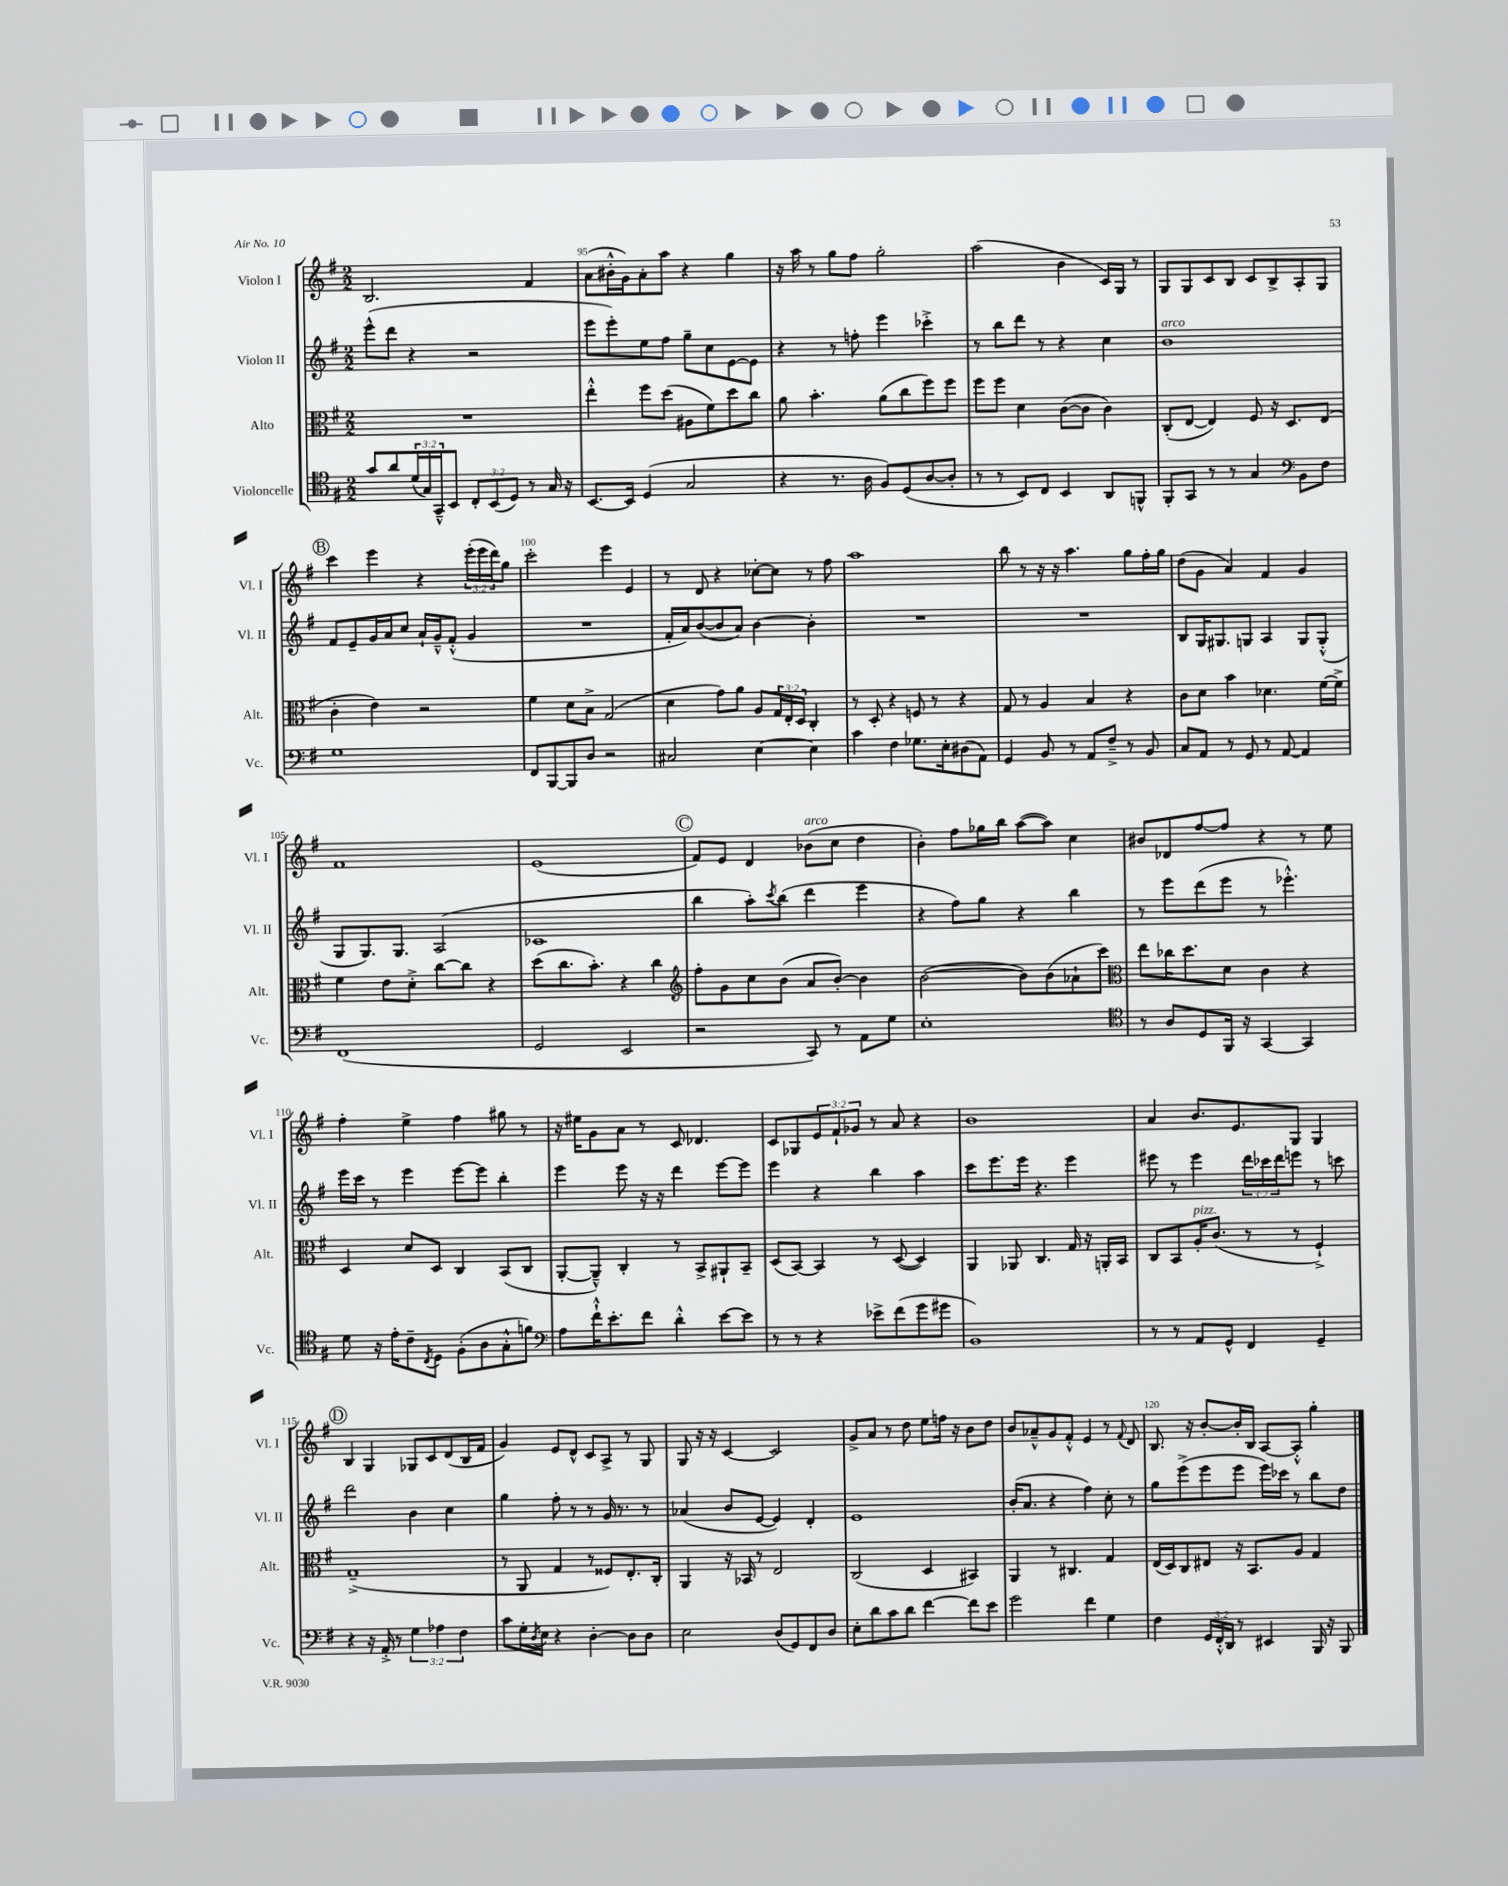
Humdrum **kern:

**kern	**kern	**kern	**kern
*part4	*part3	*part2	*part1
*staff4	*staff3	*staff2	*staff1
*I"Violoncelle	*I"Alto	*I"Violon II	*I"Violon I
*I'Vc.	*I'Alt.	*I'Vl. II	*I'Vl. I
*clefC4	*clefC3	*clefG2	*clefG2
*k[f#]	*k[f#]	*k[f#]	*k[f#]
*M2/2	*M2/2	*M2/2	*M2/2
=94	=94	=94	=94
8g/L	1r	(8eee^^\L	2.B/
8a/	.	8ddd\J	.
(24d/L	.	4r	.
24G/)	.	.	.
24GG~^^/J	.	.	.
8BB/J	.	.	.
12C'/L	.	2r	.
(12BB/	.	.	.
12D/J)	.	.	.
8r	.	.	4f#/
16G/	.	.	.
16r	.	.	.
=95	=95	=95	=95
[8.BB/L	4ee'^^\	8eee\L	(8a\L
.	.	8eee'\)	16b#X'^^\L
16BB/Jk]	.	.	16g\J)
(4D/	8ff#\L	8ee\	8a'\
.	(8dd\J	8ff#\J	8aa\J
2G/	8A#X\L	8gg~\L	4r
.	8f#\)	8cc\	.
.	8dd\	[8e\	4gg\
.	8cc\J	8e\J]	.
=96	=96	=96	=96
4r	8a\	4r	16r
.	.	.	16aa\
.	4.b'\	.	8r
8.r	.	8r	8gg\L
.	.	8ffn'\	8ff#\J
16A\	.	.	.
8F#/L)	(8a\L	4eee\	2gg'\
(8D/	8cc\	.	.
[8A/	8ff#\)	4ccc-X'^\	.
8A'/J]	8ff#\J	.	.
=97	=97	=97	=97
8r	8ff#\L	8r	(2aa\
8r	8ff#\J	8bb\L	.
8BB/L)	4d\	8ddd\J	.
8C/J	.	8r	.
4BB/	([8c\L	4r	4b\
.	8c\J]	.	.
8AA/L	4c\)	4cc\	16c/LL)
.	.	.	16G/JJ
8FFn^^/J	.	.	8r
=98	=98	=98	=98
!	!	!LO:TX:a:i:t=arco	!
8FF#'/L	(8C'/L	1b	8G/L
8GG/J	[8E/J	.	8G/
8r	4E/])	.	8c/
8r	.	.	8B/J
4G/	8F#/	.	8c/L
.	16r	.	8B^/
.	8.D/L	.	.
*clefF4	*	*	*
8BB\L	.	.	8A'/
8F#\J	(8E/J	.	8G/J
!!LO:LB:g=z
!!LO:REH:place=s1:t=B
=99	=99	=99	=99
1G	4c'\	8f#/L	4ccc\
.	.	8e~/	.
.	4e\)	16g/L	4eee\
.	.	16a/J	.
.	.	8cc/J	.
.	2r	16a`/LL	4r
.	.	16g~^^/J	.
.	.	(8f#'^^/J	.
.	.	4g/	(24eee'\LL
.	.	.	24eee\
.	.	.	24ddd\J)
.	.	.	8gg\J
=100	=100	=100	=100
8FF#/L	4f#\	1r	2ccc'\
[8BBB/	.	.	.
8BBB/]	8d\L	.	.
8D/J	8B^\J	.	.
2r	(2G/	.	4eee\
.	.	.	4e/
=101	=101	=101	=101
2C#X/	4d\	16f#'/LL	8r
.	.	16a/J)	.
.	.	([8b/	8d/
.	8g\L)	8b/]	4r
.	8a\J	8a/J)	.
[4E\	8A/L	[4b\	[8cc-X'\L
.	24G/L	.	8cc-\J]
.	24E'/	.	.
.	24D/JJ	.	.
4E\]	4C'/	4b'\]	8r
.	.	.	8ff#\
=102	=102	=102	=102
4c\	8r	1r	1aa
.	8D'/	.	.
4F#\	4r	.	.
8.G-X\L	8Fn/	.	.
.	8r	.	.
16E'\k	.	.	.
(8D#X\	4r	.	.
8AA\J)	.	.	.
=103	=103	=103	=103
4GG/	8G/	1r	8bb\
.	8r	.	8r
8BB/	4A/	.	16r
.	.	.	16r
8r	.	.	4.aa\
8AA/L	4B/	.	.
8F#~^/J	.	.	.
8r	4r	.	8gg\L
8BB/	.	.	16ff#'\L
.	.	.	16gg\JJ
=104	=104	=104	=104
8C/L	8c\L	8B/L	(8dd\L
8AA/J	8d\J	16G/K	8g\J
.	.	8.G#X/	.
8r	4b\	.	4a/)
8GG/	.	8Gn/J	.
8r	4.d-X\	4A/	4f#/
[8AA/	.	.	.
4AA/]	.	8G/L	4g/
.	[16f#\LL	(8G'^^/J	.
.	16f#^\JJ]	.	.
!!LO:LB:g=z
=105	=105	=105	=105
(1FF#	4f#\	8G/L	1f#
.	.	8.G/)	.
.	8e\L	.	.
.	.	8.G/J	.
.	8d'^\J	.	.
.	[8cc\L	(2A/	.
.	8cc\J]	.	.
.	4r	.	.
=106	=106	=106	=106
2GG/	(8dd\L	1c-X	(1e
.	8.cc\	.	.
.	8.b'\J)	.	.
2EE/	4r	.	.
.	4cc\	.	.
!!LO:REH:place=s1:t=C
=107	=107	=107	=107
*	*clefG2	*	*
2r	8ff#'\L	4bb\	8f#/L)
.	8g\	.	8e/J
.	8cc\	8aa'\L)	4d/
.	.	8qccc/	.
.	(8b\J	(8bb\J	.
!	!	!	!LO:TX:a:i:t=arco
8CC/)	8a/L	4ddd\	(8b-X\L
8r	[8b'/J)	.	8cc\J
8AA\L	4b\]	4eee\	4dd\
8G\J	.	.	.
=108	=108	=108	=108
1E'	([2b\	4r	4b'\)
.	.	8ff#\L)	8ff#\L
.	.	8gg\J	16gg-X\L
.	.	.	16bb\JJ
.	8b\L])	4r	([8aa\L
.	(8b\	.	8aa\J])
.	8a-X`\	4bb\	4cc\
.	8ccc\J)	.	.
=109	=109	=109	=109
*clefC4	*clefC3	*	*
8r	8ee\L	8r	8b#X/L
8A/L	16cc-X\K	8eee\L	8d-X/
.	8.dd\	.	.
8D/	.	(8ddd\	[8ff#/
16FF#/Jk	8d\J	8eee\J	8ff#/J]
16r	.	.	.
[4GG/	4c\	8r	4r
.	.	4.eee-X'^^\)	.
4GG/]	4r	.	8r
.	.	.	8ee\
!!LO:LB:g=z
=110	=110	=110	=110
8d\	4D/	16eee\LL	4ff#'\
.	.	16ccc\JJ	.
16r	.	8r	.
16e'\KL	.	.	.
8c~\	8d/L	4eee\	4ee^\
8qC/	.	.	.
8D\J	8D/J	.	.
(8F#'\L	4C/	[8eee\L	4ff#\
8A\	.	8eee\J]	.
8G'^^\	(8BB/L	4bb'\	8gg#X\
8fn\J)	8C/J	.	8r
=111	=111	=111	=111
*clefF4	*	*	*
8A\L	[8AA'/L	4eee\	16r
.	.	.	16ee#X\KL
16f#`^^\K	8AA~^^/J])	.	8g\
8.e'\	.	.	.
.	4C'/	8eee\	8a\J
8f#\J	.	16r	8r
.	.	16r	.
4d'^^\	8r	4ddd\	8c/
.	8BB^/L	.	4.d-X/
[8e\L	8AA#X`/	[8eee\L	.
8e\J]	8BB~/J	8eee\J]	.
=112	=112	=112	=112
8r	(8D/L	4eee\	8c/L
8r	[8BB/J)	.	8G-X/
4r	4BB/]	4r	12e/
.	.	.	12f#`/
.	.	.	12g-X/J
8e-X^\L	8r	4bb\	8r
(8f#\	([8D/	.	8a/
8g\	4D/])	4aa\	4r
8g#X\J	.	.	.
=113	=113	=113	=113
1BB)	4AA/	8ccc\L	1b
.	.	8.eee\	.
.	8AA-X/	.	.
.	.	16eee\Jk	.
.	4.C/	4.r	.
.	16G/	4eee\	.
.	16r	.	.
.	16AAn'/LL	.	.
.	16BB/JJ	.	.
=114	=114	=114	=114
8r	8C/L	8eee#X\	4a/
8r	8BB/	8r	.
!	!LO:TX:a:i:t=pizz.	!	!
8AA/L	16A'/K	4eee#\	8.b/L
.	(8.c/J	.	.
8GG^^/J	.	.	.
.	.	.	8.e/
4FF#/	8r	24ddd\LL	.
.	.	24ccc-X\	.
.	.	24ddd\J	.
.	8r	8eeen\J	8G/J
4GG~/	4F#`^/)	8r	4G/
.	.	8cccn\	.
!!LO:LB:g=z
!!LO:REH:place=s1:t=D
=115	=115	=115	=115
4r	(1G~^	2ddd\	4B/
16r	.	.	4G/
16AA'^/	.	.	.
8r	.	.	.
6G\	.	4b\	8G-X/L
.	.	.	8c/
6A-X\	.	.	.
.	.	4cc\	(8d/
6F#\	.	.	.
.	.	.	16B/L
.	.	.	16f#/JJ
=116	=116	=116	=116
8c\L	8r	4gg\	4g/)
16G'\L	8AA/	.	.
8qD/	.	.	.
16E\JJ	.	.	.
4r	4G/	8ff#'\	8e/L
.	.	8r	8d^^/J
[4D'\	8r	8r	8c/L
.	8F##X/L)	16g/	8A^/J
.	.	8.r	.
8D\L]	8.E'/	.	8r
8D\J	.	8r	8G/
.	16C'/Jk	.	.
=117	=117	=117	=117
2E\	4AA/	(4a-X/	8G/
.	.	.	16r
.	.	.	16r
.	16r	8b/L	[4c/
.	16BB-X/	.	.
.	8r	[8e/J	.
(8D/L	2E/	4e/])	2c/]
8GG/)	.	.	.
8FF#/	.	4d'/	.
8D/J	.	.	.
=118	=118	=118	=118
8E'\L	(2C/	1e	8g^/L
8d\	.	.	8a/J
8c\	.	.	8r
8d\J	.	.	8dd\
[4f#\	4D/	.	8ee\L
.	.	.	16ffn\Jk
.	.	.	16r
8f#\L]	4BB#X/)	.	8b\L
8e\J	.	.	8dd\J
=119	=119	=119	=119
2g\	4AA/	(16b'/KL	8b/L
.	.	8.a/J	.
.	.	.	8a-X~^^/
.	8r	4r	8g/
.	4.C#X/	.	8f#'^^/J
4f#\	.	4ff#\)	4e/
4G\	4G/	8cc'\	8r
.	.	.	8qqf#/
.	.	8r	8d/
=120	=120	=120	=120
4F#\	(16E/LL	8gg\L	8.B/
.	16D/J)	.	.
.	8C/	(8eee^\	.
.	.	.	16r
24GG/LL	8E#X/J	8eee\	[8b'/L
24FF#'^^/	.	.	.
24DD/JJ	.	.	.
8r	16r	8eee\J	16b'/L]
.	8.BB/L	.	16B/JJ
4EE#X/	.	16eee\LL)	[8A/L
.	.	16ccc-X\JJ	.
.	8A/J	8r	8A'^^/J]
16BBB/	4G/	8bb\L	4gg'\
16r	.	.	.
8BBB/	.	8dd\J	.
==	==	==	==
*-	*-	*-	*-
